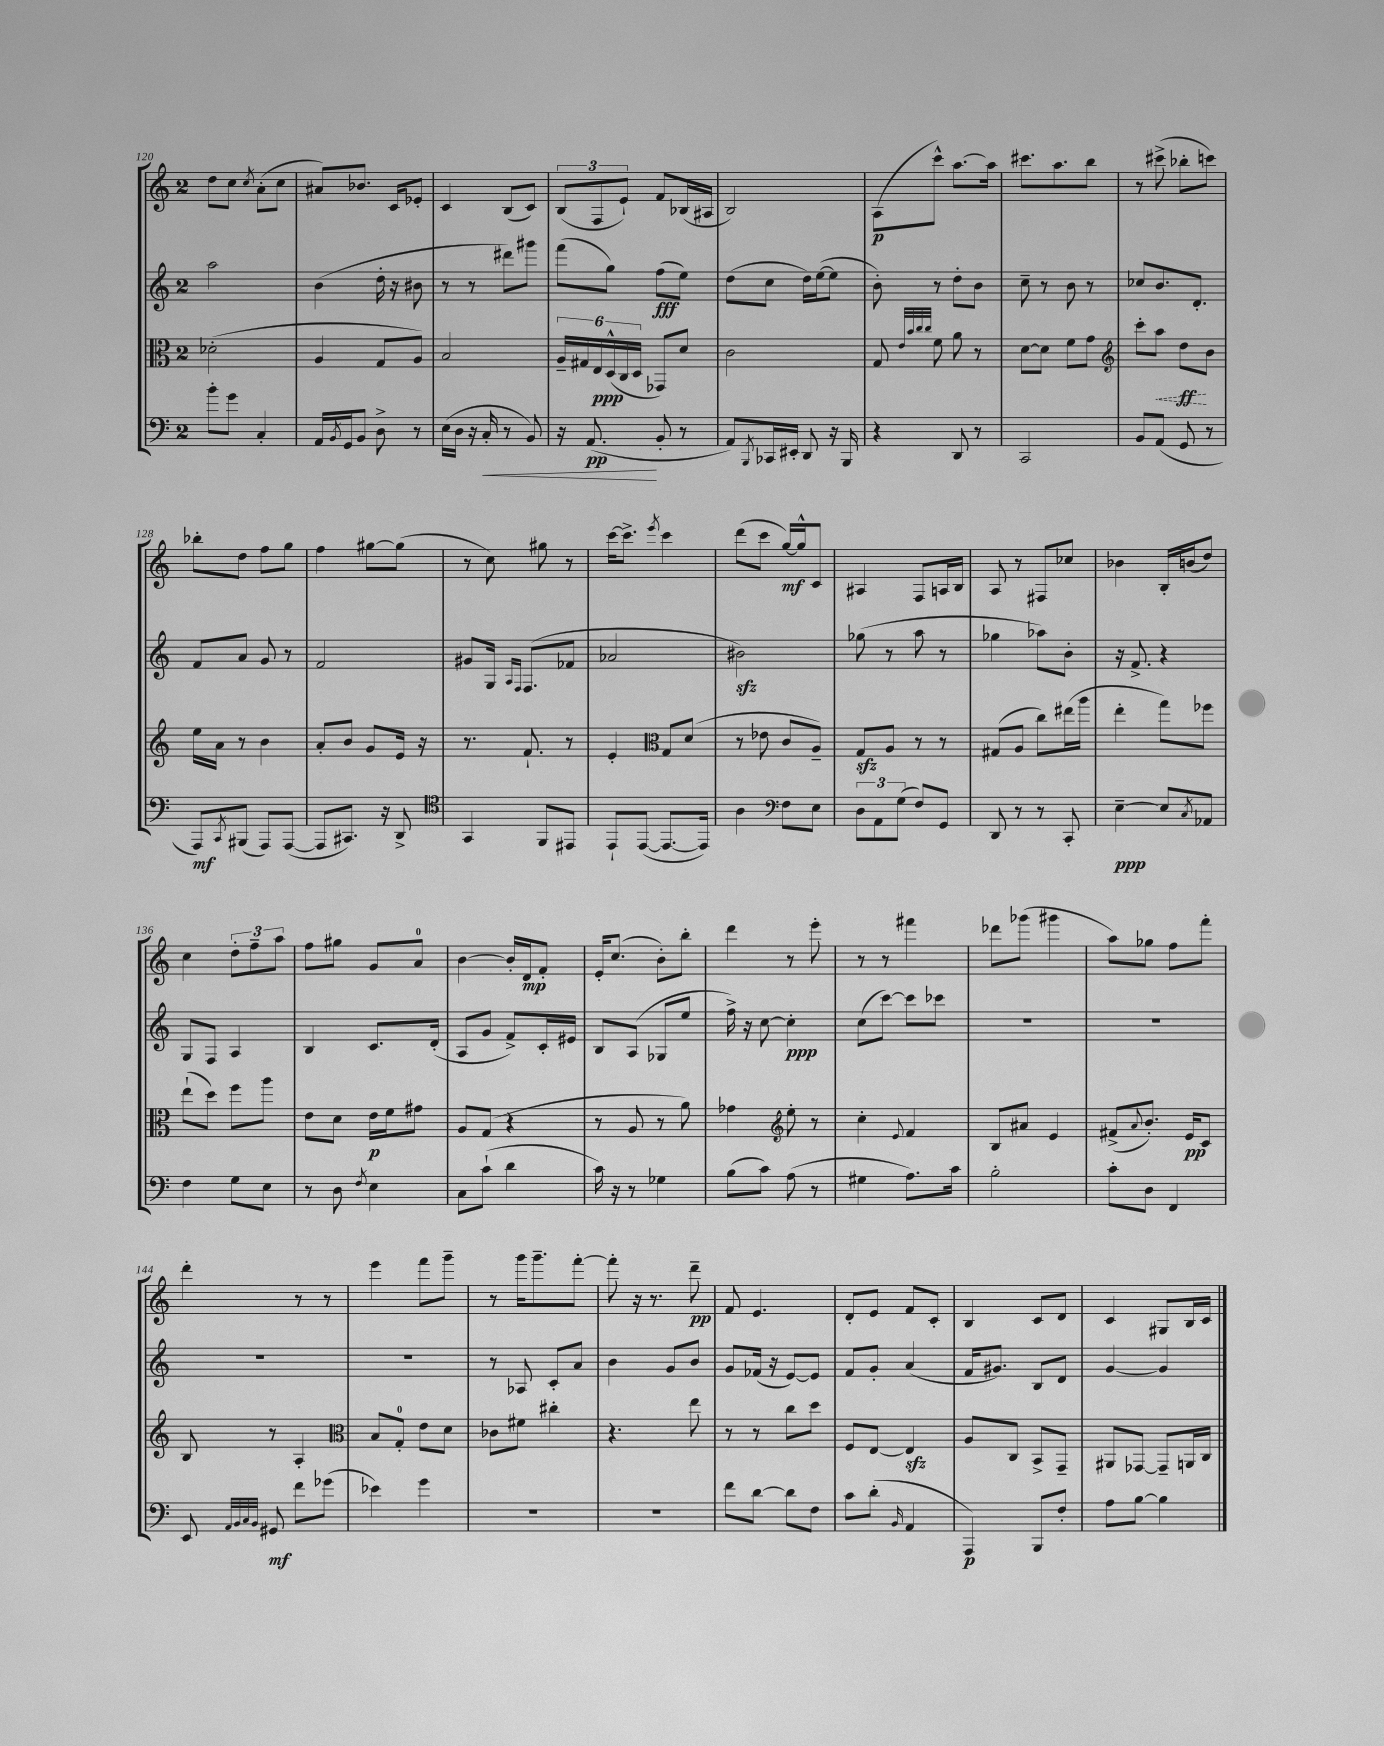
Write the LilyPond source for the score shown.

<<
\new StaffGroup <<
\new Staff = "s0" {
    \clef treble \key c \major \once \override Staff.TimeSignature.style = #'single-digit \time 2/4
    d''8 c''8 \acciaccatura { c''8 } a'8-.( c''8 |
    ais'8) bes'8. c'16 ees'8-. |
    c'4 b8( c'8) |
    \tuplet 3/2 { b8( f8 e'8-!) } f'8 bes16( ais16 |
    b2) |
    a8\p( c'''8-^) a''8.~ a''16 |
    cis'''8. a''8. b''8 |
    r8 cis'''8->( bes''8-. c'''8) |
    bes''8-. d''8 f''8 g''8 |
    f''4 gis''8~ gis''8( |
    r8 c''8) gis''8 r8 |
    c'''16~ c'''8.-> \acciaccatura { e'''8 } c'''4 |
    d'''8( c'''8 g''16~\mf) g''16-^ c'8 |
    ais4 f8 a16 b16 |
    a8 r8 fis8 ces''8 |
    bes'4 b16-. b'16( d''8) |
    c''4 \tuplet 3/2 { d''8-. f''8-- a''8 } |
    f''8 gis''8 g'8 a'8-0 |
    b'4~ b'16-. d'16\mp f'8-. |
    e'16-. c''8.( b'8-.) b''8-. |
    d'''4 r8 e'''8-. |
    r8 r8 fis'''4 |
    des'''8 ges'''8( gis'''4 |
    a''8) ges''8 f''8 f'''8-. |
    d'''4-. r8 r8 |
    e'''4 f'''8 g'''8-- |
    r8 g'''16 g'''8.-- f'''8~-. |
    f'''8-. r16 r8. d'''8--\pp |
    f'8 e'4. |
    d'8-. e'8 f'8 c'8-. |
    b4 c'8 d'8 |
    c'4 gis8 b16 c'16 \bar "|." |
}
\new Staff = "s1" {
    \clef treble \key c \major \once \override Staff.TimeSignature.style = #'single-digit \time 2/4
    a''2 |
    b'4( d''16-. r16 bis'8 |
    r8 r8 dis'''8) gis'''8 |
    f'''8( g''8) f''8\fff( e''8) |
    d''8( c''8 d''16) e''16~( e''8 |
    b'8-.) r8 d''8-. b'8 |
    c''8-- r8 b'8 r8 |
    ces''8 b'8. d'8.-. |
    f'8 a'8 g'8 r8 |
    f'2 |
    gis'8 g16 \grace { a16 f16 } f8.( fes'8 |
    aes'2 |
    bis'2\sfz) |
    ges''8( r8 a''8 r8 |
    ges''4 aes''8) b'8-. |
    r16 f'8.-> r4 |
    g8 f8 a4 |
    b4 c'8. d'16-.( |
    a8 g'8 f'8->) c'16-. eis'16 |
    b8 a8( ges8 e''8 |
    f''16->) r16 c''8~ c''4-.\ppp |
    c''8( c'''8~) c'''8 ces'''8 |
    R2 |
    R2 |
    R2 |
    R2 |
    r8 aes8 c'8-. a'8 |
    b'4 g'8 b'8 |
    g'8 fes'16( r16 e'8~) e'8 |
    f'8 g'8-. a'4( |
    f'16 gis'8.) b8 d'8 |
    g'4~ g'4 \bar "|." |
}
\new Staff = "s2" {
    \clef alto \key c \major \once \override Staff.TimeSignature.style = #'single-digit \time 2/4
    des'2-.( |
    a4 g8 a8) |
    b2 |
    \tuplet 6/4 { a16-- gis16 e16\ppp d16-^( c16 d16 } ges,8) d'8 |
    c'2 |
    g8 \grace { e'32 b'32 c''32 c''32 } f'8 a'8 r8 |
    d'8~ d'8 f'8 g'8 |
    \clef treble c'''8-. \once \override Hairpin.style = #'dashed-line a''8\< d''8\ff\! b'8 |
    e''16 a'16 r8 b'4 |
    a'8-. b'8 g'8 e'16 r16 |
    r8. f'8.-! r8 |
    e'4-. \clef alto g8 d'8( |
    r8 ees'8 c'8 a8--) |
    g8\sfz a8 r8 r8 |
    gis8( a8 c''8) eis''16( a''16 |
    e''4-. g''8) fes''8 |
    e''8-!( d''8) f''8 a''8 |
    e'8 d'8 e'16\p f'16 gis'8 |
    a8 g8( r4 |
    r8 a8 r8 a'8) |
    ges'4 \clef treble e''8-. r8 |
    c''4-. \appoggiatura { e'8 } f'4 |
    b8 ais'8 e'4 |
    fis'8->( \appoggiatura { a'8 } b'8.-.) e'16\pp c'8 |
    b8 r8 a4-. |
    \clef alto b8 g8-0-. e'8 d'8 |
    ces'8 fis'8 cis''4-. |
    r4. e''8 |
    r8 r8 c''8 d''8 |
    f8 e8~ e4\sfz |
    a8 c8 b,8-> g,8-- |
    ais,8 ges,8~ ges,8-- a,16 c16 \bar "|." |
}
\new Staff = "s3" {
    \clef bass \key c \major \once \override Staff.TimeSignature.style = #'single-digit \time 2/4
    b'8-. g'8 c4-. |
    a,16 \acciaccatura { b,8 } g,16 b,8 d8-> r8 |
    e16( d16 r16 c16-.\< r8 b,8) |
    r16 a,8.\pp\!( b,8-. r8 |
    a,8) \acciaccatura { b,,8 } ces,16 eis,16-. d,8 r16 b,,16 |
    r4 d,8 r8 |
    c,2 |
    b,8 a,8( g,8 r8 |
    a,,8\mf) \acciaccatura { c,8 } bis,,8( a,,8) a,,8~( |
    a,,8 cis,8.) r16 d,8-> |
    \clef tenor g,4 f,8 eis,8 |
    e,8-! e,8~( e,8.~ e,16) |
    a4 \clef bass f8 e8 |
    \tuplet 3/2 { d8 a,8 g8( } f8) g,8 |
    d,8 r8 r8 c,8-. |
    e4~--\ppp e8 \acciaccatura { c8 } aes,8 |
    f4 g8 e8 |
    r8 d8 \acciaccatura { f8 } e4 |
    c8 c'8-!( d'4 |
    c'16) r16 r8 ges4 |
    b8( c'8) a8( r8 |
    gis4 a8.) c'16 |
    b2-. |
    c'8-. d8 f,4 |
    e,8 \grace { a,32 b,32 c32 b,32 } gis,8\mf f'8 ges'8( |
    ees'4) g'4 |
    R2 |
    R2 |
    f'8 d'8~ d'8 f8 |
    c'8 d'8-.( \grace { b,16 } a,4 |
    a,,4\p) b,,8 f8-. |
    a8 b8~ b4 \bar "|." |
}
>>
>>
\layout { \context { \Score currentBarNumber = #120 } }
